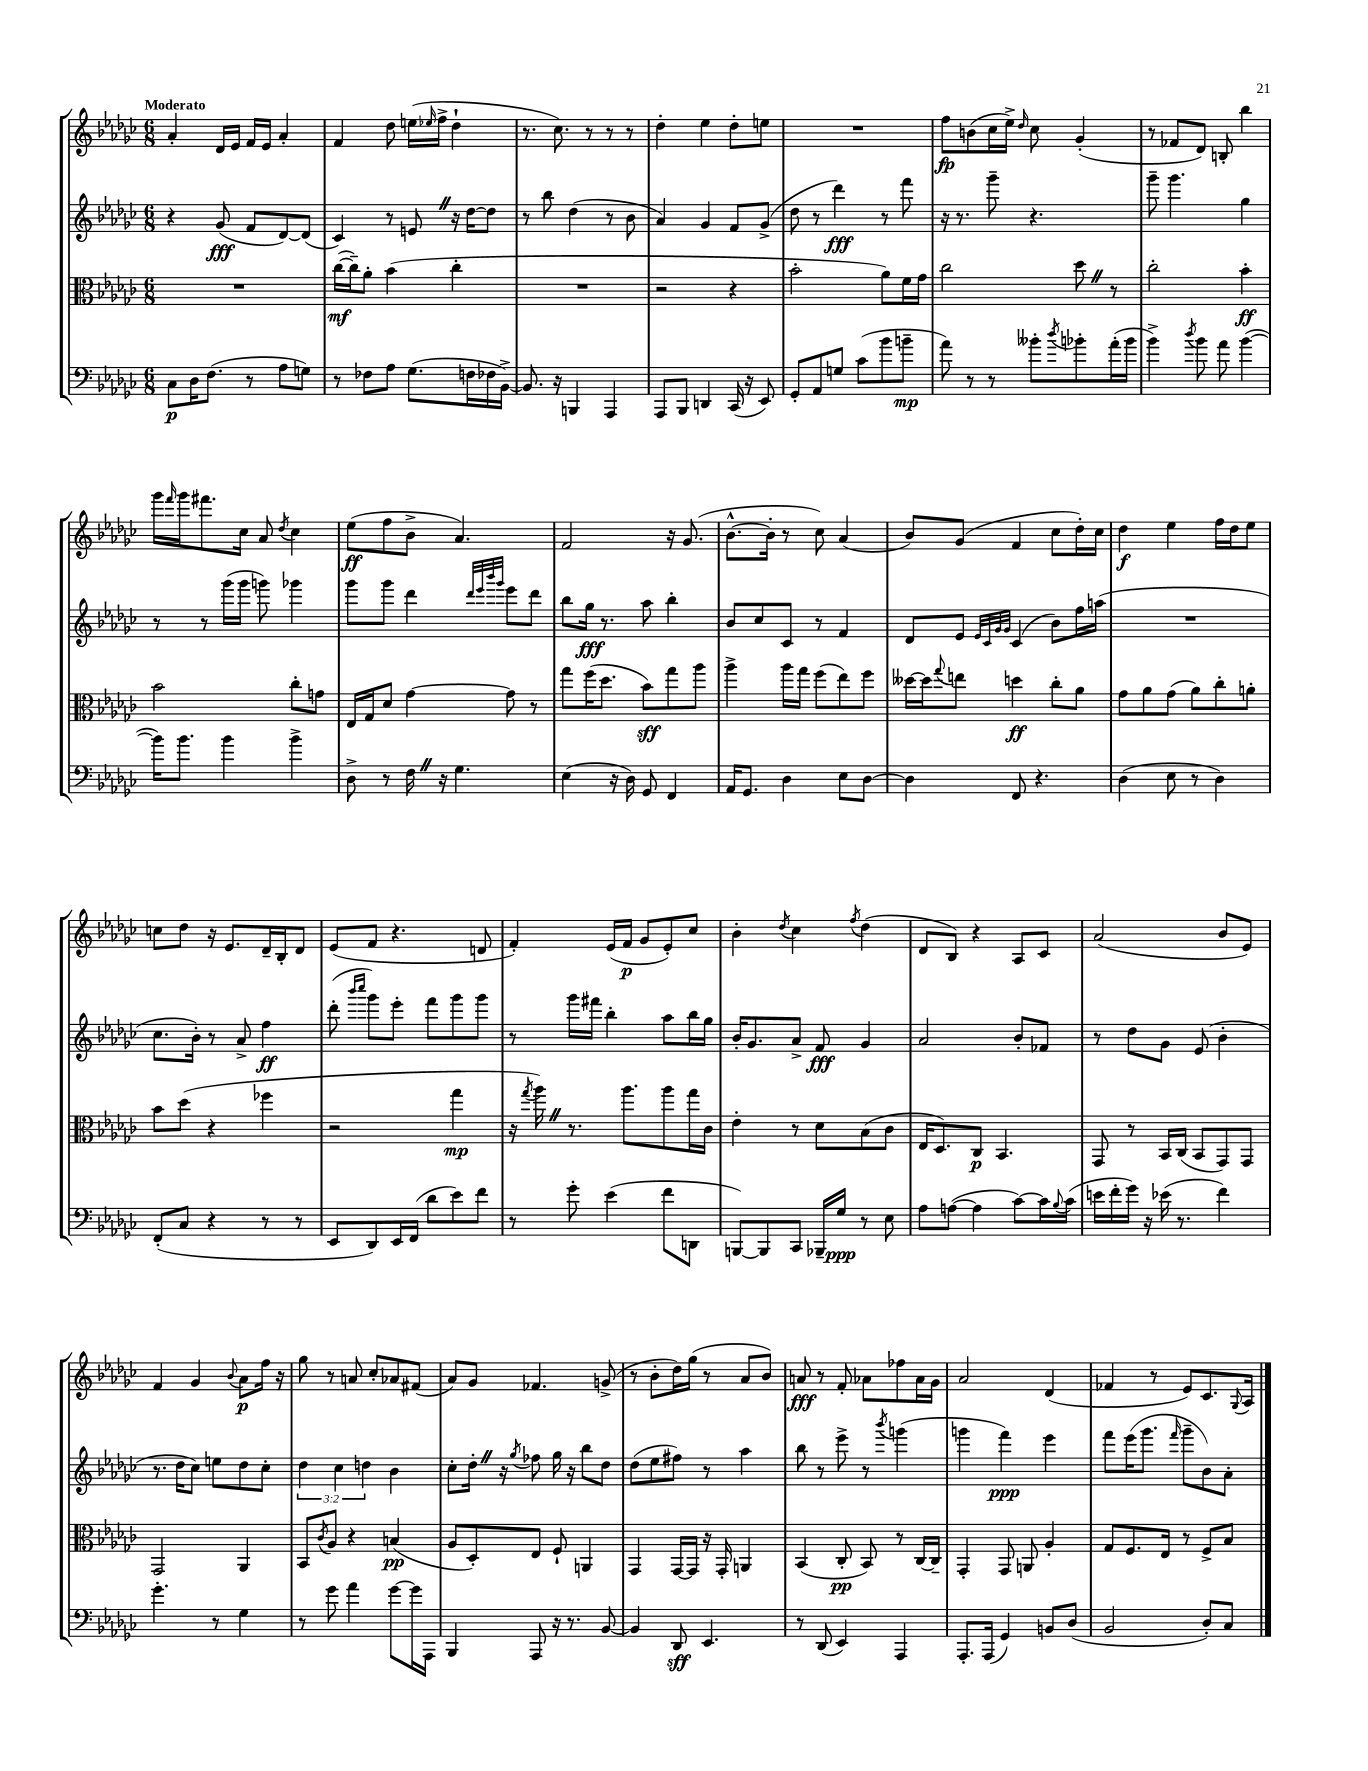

**kern	**dynam	**kern	**dynam	**kern	**dynam	**kern	**dynam
*part4	*part4	*part3	*part3	*part2	*part2	*part1	*part1
*staff4	*staff4	*staff3	*staff3	*staff2	*staff2	*staff1	*staff1
*clefF4	*	*clefC3	*	*clefG2	*	*clefG2	*
*k[b-e-a-d-g-c-]	*	*k[b-e-a-d-g-c-]	*	*k[b-e-a-d-g-c-]	*	*k[b-e-a-d-g-c-]	*
*M6/8	*	*M6/8	*	*M6/8	*	*M6/8	*
=1	=1	=1	=1	=1	=1	=1	=1
!	!	!	!	!	!	!LO:TX:a:B:t=Moderato	!
8C-\L	p	2.r	.	4r	.	4a-'/	.
16D-\K	.	.	.	.	.	.	.
(8.F\J	.	.	.	.	.	.	.
.	.	.	.	(8g-/	fff	16d-/LL	.
.	.	.	.	.	.	16e-/JJ	.
8r	.	.	.	8f/L	.	16f/LL	.
.	.	.	.	.	.	16e-/JJ	.
8A-\L	.	.	.	[8d-/)	.	4a-'/	.
8Gn\J)	.	.	.	(8d-/J]	.	.	.
=2	=2	=2	=2	=2	=2	=2	=2
8r	.	([16cc-\LL	mf	4c-/)	.	4f/	.
.	.	16cc-~\J])	.	.	.	.	.
8F-X\L	.	8a-'\J	.	.	.	.	.
8A-\J	.	(4b-\	.	8r	.	8dd-\	.
(8.G-\L	.	.	.	8enZ/	.	(16een\LL	.
.	.	.	.	.	.	16qqee-X/	.
.	.	.	.	.	.	16ff^\JJ	.
.	.	4cc-'\	.	16r	.	4dd-`\	.
16Fn\L	.	.	.	[16dd-\KL	.	.	.
16F-X\	.	.	.	8dd-\J]	.	.	.
[16BB-^\JJ)	.	.	.	.	.	.	.
=3	=3	=3	=3	=3	=3	=3	=3
8.BB-/]	.	2.r	.	8r	.	8.r	.
.	.	.	.	8bb-\	.	.	.
16r	.	.	.	.	.	8.cc-\)	.
4BBBn/	.	.	.	(4dd-\	.	.	.
.	.	.	.	.	.	8r	.
4AAA-/	.	.	.	8r	.	8r	.
.	.	.	.	8b-\	.	8r	.
=4	=4	=4	=4	=4	=4	=4	=4
8AAA-/L	.	2r	.	4a-/)	.	4dd-'\	.
8BBB-/J	.	.	.	.	.	.	.
4DDn/	.	.	.	4g-/	.	4ee-\	.
(16CC-/	.	4r	.	8f/L	.	8dd-'\L	.
16r	.	.	.	.	.	.	.
8EE-/)	.	.	.	(8g-^/J	.	8een\J	.
=5	=5	=5	=5	=5	=5	=5	=5
8GG-'/L	.	2b-'\	.	8dd-\	.	2.r	.
8AA-/	.	.	.	8r	.	.	.
8Gn/J	.	.	.	4ddd-\)	fff	.	.
(8c-\L	.	.	.	.	.	.	.
8b-\	.	8a-\L)	.	8r	.	.	.
8bn~\J	mp	16f\L	.	8fff\	.	.	.
.	.	16g-\JJ	.	.	.	.	.
=6	=6	=6	=6	=6	=6	=6	=6
8a-\)	.	2cc-\	.	16r	.	8ff\L	fp
.	.	.	.	8.r	.	.	.
8r	.	.	.	.	.	(8bn\	.
8r	.	.	.	8ggg-~\	.	16cc-\L	.
.	.	.	.	.	.	16ee-^\JJ)	.
.	.	.	.	.	.	16qqdd-/	.
8b--X'\L	.	.	.	4.r	.	8cc-\	.
8qdd-/	.	.	.	.	.	.	.
8b-X'\	.	8dd-Z\	.	.	.	(4g-'/	.
(16a-'\L	.	8r	.	.	.	.	.
16b-\JJ	.	.	.	.	.	.	.
=7	=7	=7	=7	=7	=7	=7	=7
4b-^\)	.	2cc-'\	.	8ggg-~\	.	8r	.
.	.	.	.	4.ggg-\	.	8f-X/L	.
8qdd-/	.	.	.	.	.	.	.
8b-\	.	.	.	.	.	8d-/J)	.
8a-\	.	.	.	.	.	8Bn'/	.
([4b-\	.	4b-'\	ff	4gg-\	.	4bb-\	.
!!LO:LB:g=z
=8	=8	=8	=8	=8	=8	=8	=8
16b-\KL])	.	2b-\	.	8r	.	16ggg-\LL	.
.	.	.	.	.	.	16qqfff/	.
8.b-\J	.	.	.	.	.	16ggg-\J	.
.	.	.	.	8r	.	8.fff#X\	.
4b-\	.	.	.	(16ggg-\LL	.	.	.
.	.	.	.	16ggg-\JJ	.	16cc-\Jk	.
.	.	.	.	8gggn\)	.	8a-/	.
.	.	.	.	.	.	8qdd-/	.
4b-^\	.	8cc-'\L	.	4ggg-X\	.	4cc-\	.
.	.	8gn\J	.	.	.	.	.
=9	=9	=9	=9	=9	=9	=9	=9
8D-^\	.	16E-/LL	.	8ggg-\L	.	(8ee-\L	ff
.	.	16G-/J	.	.	.	.	.
8r	.	8d-/J	.	8ggg-\J	.	8ff\	.
16FZ\	.	[4g-\	.	4ddd-\	.	8b-^\J	.
16r	.	.	.	.	.	.	.
4.G-\	.	.	.	.	.	4.a-/)	.
.	.	.	.	32qqddd-/LLL	.	.	.
.	.	.	.	32qqeee-/	.	.	.
.	.	.	.	32qqbbb-/	.	.	.
.	.	.	.	32qqggg-/JJJ	.	.	.
.	.	8g-\]	.	8eee-\L	.	.	.
.	.	8r	.	8ddd-\J	.	.	.
=10	=10	=10	=10	=10	=10	=10	=10
(4E-\	.	8gg-\L	.	8bb-\L	.	2f/	.
.	.	(16ff\K	.	16gg-\Jk	fff	.	.
.	.	8.dd-\J	.	8.r	.	.	.
16r	.	.	.	.	.	.	.
16D-\)	.	.	.	.	.	.	.
8GG-/	.	8b-\L)	sff	8aa-\	.	.	.
4FF/	.	8gg-\	.	4bb-'\	.	16r	.
.	.	.	.	.	.	(8.g-/	.
.	.	8aa-\J	.	.	.	.	.
=11	=11	=11	=11	=11	=11	=11	=11
16AA-/KL	.	4aa-^\	.	8b-/L	.	[8.b-^^\L	.
8.GG-/J	.	.	.	.	.	.	.
.	.	.	.	8cc-/	.	.	.
.	.	.	.	.	.	16b-'\Jk]	.
4D-\	.	16aa-\LL	.	8c-/J	.	8r	.
.	.	16gg-\JJ	.	.	.	.	.
.	.	(8ff\L	.	8r	.	8cc-\)	.
8E-\L	.	8ee-\)	.	4f/	.	(4a-/	.
[8D-\J	.	8ff\J	.	.	.	.	.
=12	=12	=12	=12	=12	=12	=12	=12
4D-\]	.	[16dd--X\LL	.	8d-/L	.	8b-/L)	.
.	.	16dd--\J]	.	.	.	.	.
.	.	8qqgg-/	.	.	.	.	.
.	.	8een\J	.	8e-/J	.	(8g-/J	.
.	.	.	.	32qqe-/LLL	.	.	.
.	.	.	.	32qqc-/	.	.	.
.	.	.	.	32qqg-/	.	.	.
.	.	.	.	32qqg-/JJJ	.	.	.
8FF/	.	4ddn\	ff	(4c-/	.	4f/	.
4.r	.	.	.	.	.	.	.
.	.	8cc-'\L	.	8b-\L)	.	8cc-\L	.
.	.	8a-\J	.	16ff\L	.	16dd-'\L)	.
.	.	.	.	(16aan\JJ	.	16cc-\JJ	.
=13	=13	=13	=13	=13	=13	=13	=13
(4D-\	.	8g-\L	.	2.r	.	4dd-\	f
.	.	8a-\	.	.	.	.	.
8E-\	.	(8g-\J	.	.	.	4ee-\	.
8r	.	8a-\L)	.	.	.	.	.
4D-\)	.	8cc-'\	.	.	.	16ff\LL	.
.	.	.	.	.	.	16dd-\J	.
.	.	8an'\J	.	.	.	8ee-\J	.
!!LO:LB:g=z
=14	=14	=14	=14	=14	=14	=14	=14
(8FF'/L	.	8b-\L	.	8.cc-\L	.	8ccn\L	.
8C-/J	.	(8dd-\J	.	.	.	8dd-\J	.
.	.	.	.	16b-'\Jk)	.	.	.
4r	.	4r	.	8r	.	16r	.
.	.	.	.	.	.	8.e-/L	.
.	.	.	.	8a-^/	.	.	.
8r	.	4ff-X\	.	4ff\	ff	16d-~/L	.
.	.	.	.	.	.	16B-'/J	.
8r	.	.	.	.	.	8d-/J	.
=15	=15	=15	=15	=15	=15	=15	=15
8EE-/L	.	2r	.	(8ddd-'\	.	(8e-/L	.
.	.	.	.	16qqbbb-/LL	.	.	.
.	.	.	.	16qqcccc-/JJ	.	.	.
8DD-/)	.	.	.	8ggg-\L)	.	8f/J	.
16EE-/L	.	.	.	8eee-'\J	.	4.r	.
(16FF/JJ	.	.	.	.	.	.	.
8d-\L	.	.	.	8fff\L	.	.	.
8e-\)	.	4gg-\	mp	8ggg-\	.	.	.
8f\J	.	.	.	8ggg-\J	.	8dn/	.
=16	=16	=16	=16	=16	=16	=16	=16
8r	.	16r	.	8r	.	4f'/)	.
.	.	8qgg-/	.	.	.	.	.
.	.	16aa-Z\)	.	.	.	.	.
8g-'\	.	8.r	.	16ggg-\LL	.	.	.
.	.	.	.	16fff#X\JJ	.	.	.
(4e-\	.	.	.	4bb-'\	.	(16e-/LL	.
.	.	8.aa-\L	.	.	.	16f/JJ	p
.	.	.	.	.	.	8g-/L	.
8f\L	.	8aa-\	.	8aa-\L	.	8e-'/)	.
8DDn\J	.	16gg-\L	.	16bb-\L	.	8cc-/J	.
.	.	16c-\JJ	.	16gg-\JJ	.	.	.
=17	=17	=17	=17	=17	=17	=17	=17
[8BBBn/L)	.	4e-'\	.	16b-'/KL	.	4b-'\	.
.	.	.	.	8.g-/	.	.	.
8BBB/]	.	.	.	.	.	.	.
.	.	.	.	.	.	8qdd-/	.
8CC-/J	.	8r	.	8a-^/J	.	4cc-\	.
16BBB-X~/LL	.	8d-\L	.	8f/	fff	.	.
16G-/JJ	ppp	.	.	.	.	.	.
.	.	.	.	.	.	8qff/	.
8r	.	(8B-\	.	4g-/	.	(4dd-\	.
8E-\	.	8c-\J	.	.	.	.	.
=18	=18	=18	=18	=18	=18	=18	=18
8A-\L	.	16E-/KL	.	2a-/	.	8d-/L	.
.	.	8.D-/)	.	.	.	.	.
([8An\J	.	.	.	.	.	8B-/J)	.
4A\]	.	8C-/J	p	.	.	4r	.
.	.	4.BB-/	.	.	.	.	.
[8c-\L)	.	.	.	8b-'/L	.	8A-/L	.
16c-\L]	.	.	.	8f-X/J	.	8c-/J	.
8qqB-/	.	.	.	.	.	.	.
(16c-\JJ	.	.	.	.	.	.	.
=19	=19	=19	=19	=19	=19	=19	=19
16en\LL	.	8GG-/	.	8r	.	(2a-/	.
16f'\	.	.	.	.	.	.	.
16g-\JJ)	.	8r	.	8dd-\L	.	.	.
16r	.	.	.	.	.	.	.
(16e-X\	.	16BB-/LL	.	8g-\J	.	.	.
8.r	.	(16C-/JJ	.	.	.	.	.
.	.	8BB-/L	.	(8e-/	.	.	.
4f\)	.	8GG-/)	.	4b-'\	.	8b-/L	.
.	.	8GG-/J	.	.	.	8e-/J)	.
!!LO:LB:g=z
=20	=20	=20	=20	=20	=20	=20	=20
4.g-'\	.	2GG-/	.	8.r	.	4f/	.
.	.	.	.	16dd-\KL	.	.	.
.	.	.	.	8cc-\J)	.	4g-/	.
8r	.	.	.	8een\L	.	.	.
.	.	.	.	.	.	8qqb-/	.
4G-\	.	4AA-/	.	8dd-\	.	8a-\L	p
.	.	.	.	8cc-'\J	.	16ff\Jk	.
.	.	.	.	.	.	16r	.
=21	=21	=21	=21	=21	=21	=21	=21
8r	.	8BB-/L	.	6dd-\	.	8gg-\	.
.	.	8qc-/	.	.	.	.	.
8g-\	.	8A-/J	.	.	.	8r	.
.	.	.	.	6cc-\	.	.	.
4a-\	.	4r	.	.	.	8an/	.
.	.	.	.	6ddn\	.	.	.
.	.	.	.	.	.	8cc-'/L	.
[8g-\L	.	(4Bn/	pp	4b-\	.	8a-X/	.
16g-\L]	.	.	.	.	.	(8f#X/J	.
16AAA-\JJ	.	.	.	.	.	.	.
=22	=22	=22	=22	=22	=22	=22	=22
4BBB-/	.	8A-/L	.	8cc-'\L	.	8a-/L)	.
.	.	8D-'/)	.	16dd-'Z\Jk	.	8g-/J	.
.	.	.	.	16r	.	.	.
.	.	.	.	8qgg-/	.	.	.
8AAA-/	.	8E-/J	.	8ff-X\	.	4.f-X/	.
16r	.	8F`/	.	16gg-\	.	.	.
8.r	.	.	.	16r	.	.	.
.	.	4AAn/	.	8bb-\L	.	.	.
[8BB-/	.	.	.	8dd-\J	.	(8gn^/	.
=23	=23	=23	=23	=23	=23	=23	=23
4BB-/]	.	4GG-/	.	(8dd-\L	.	8r	.
.	.	.	.	8ee-\	.	8b-'\L	.
8DD-/	sff	[16GG-/LL	.	8ff#X\J)	.	16dd-\L)	.
.	.	16GG-/JJ]	.	.	.	(16gg-\JJ	.
4.EE-/	.	16r	.	8r	.	8r	.
.	.	16GG-'/	.	.	.	.	.
.	.	4AAn/	.	4aa-\	.	8a-/L	.
.	.	.	.	.	.	8b-/J)	.
=24	=24	=24	=24	=24	=24	=24	=24
8r	.	(4BB-/	.	8bb-\	.	8an/	fff
(8DD-/	.	.	.	8r	.	8r	.
4EE-/)	.	8C-'/	pp	8eee-^\	.	8f'/	.
.	.	8BB-/)	.	8r	.	8a-X\L	.
.	.	.	.	8qbbb-/	.	.	.
4AAA-/	.	8r	.	(4gggn\	.	8ff-X\	.
.	.	[16C-/LL	.	.	.	16a-\L	.
.	.	16C-~/JJ]	.	.	.	16g-\JJ	.
=25	=25	=25	=25	=25	=25	=25	=25
8.AAA-'/L	.	4GG-'/	.	4gggn\	.	2a-/	.
(16AAA-/Jk	.	.	.	.	.	.	.
4GG-/)	.	8GG-/	.	4fff\)	ppp	.	.
.	.	8AAn/	.	.	.	.	.
8BBn/L	.	4A-'/	.	4eee-\	.	(4d-/	.
(8D-/J	.	.	.	.	.	.	.
=26	=26	=26	=26	=26	=26	=26	=26
2BB-/	.	8G-/L	.	8fff\L	.	4f-X/	.
.	.	8.F/	.	(16eee-\K	.	.	.
.	.	.	.	8.ggg-\J	.	.	.
.	.	.	.	.	.	8r	.
.	.	16E-/Jk	.	.	.	.	.
.	.	.	.	16qqfff/	.	.	.
.	.	8r	.	8ggg-~\L	.	8e-/L)	.
8D-'/L)	.	8F^/L	.	8b-\)	.	8.c-/	.
8C-/J	.	8B-/J	.	8a-'\J	.	.	.
.	.	.	.	.	.	8qqG-/	.
.	.	.	.	.	.	16A-/Jk	.
==	==	==	==	==	==	==	==
*-	*-	*-	*-	*-	*-	*-	*-
